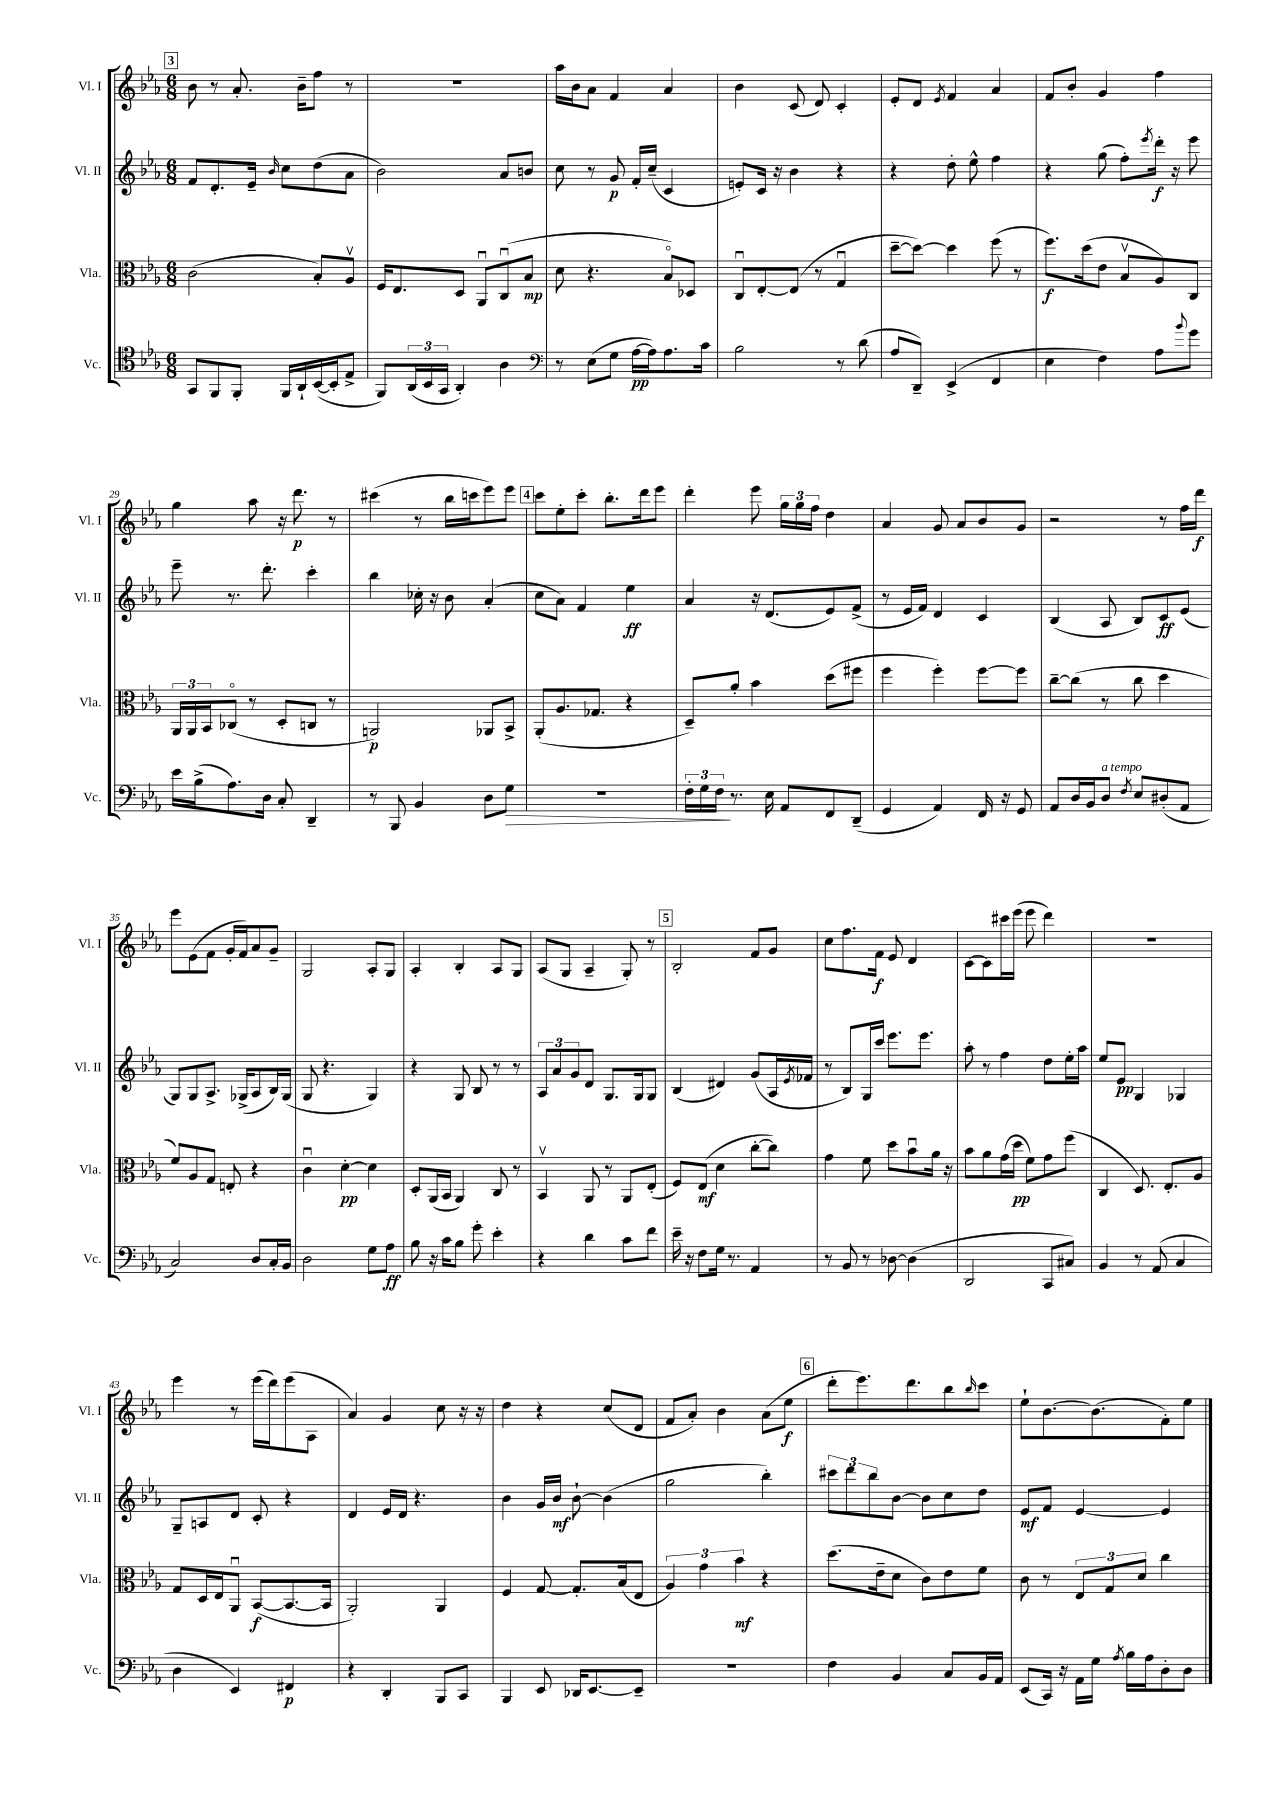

**kern	**kern	**kern	**kern
*staff4	*staff3	*staff2	*staff1
*clefC4	*clefC3	*clefG2	*clefG2
*k[b-e-a-]	*k[b-e-a-]	*k[b-e-a-]	*k[b-e-a-]
*M6/8	*M6/8	*M6/8	*M6/8
8GG/L	(2c\	8f/L	8b-\
8FF/	.	8.d'/	8r
8FF'/J	.	.	8.a-'/
.	.	16e-~/Jk	.
.	.	16qqb-/	.
16FF/LL	.	8cc\L	.
16AA-`/	.	.	16b-~\LK
([16BB-/	8B-'/L)	(8dd\	8ff\J
16BB-'/]J	.	.	.
8E-^/J	8A-v/J	8a-\J	8r
=	=	=	=
8FF/L)	16F/LK	2b-\)	2.r
.	8.E-/	.	.
(24AA-/L	.	.	.
24BB-/	.	.	.
24GG/JJ	.	.	.
4AA-'/)	8D/J	.	.
.	8AA-u/L	.	.
4A-\	(8Cu/	8a-/L	.
.	8B-/J	8b/J	.
=	=	=	=
*clefF4	*	*	*
8r	8d\	8cc\	16aa-\LL
.	.	.	16b-\J
(8E-\L	4.r	8r	8a-\J
8G\J	.	8g/	4f/
[16A-\LL	.	16f'/LL	.
16A-\]J)	.	(16cc~/JJ	.
8.A-\	8B-o/L)	4c/	4a-/
.	8D-/J	.	.
16c\Jk	.	.	.
=	=	=	=
2B-\	8Cu/L	8e'/L)	4b-\
.	[8E-'/	16c/Jk	.
.	.	16r	.
.	(8E-/]J	4b-\	(8c/
.	8r	.	8d/)
8r	4Gu/	4r	4c'/
(8d\	.	.	.
=	=	=	=
8A-/L	[8dd~\L	4r	8e-'/L
8DD~/J)	8dd\_J)	.	8d/J
.	.	.	8qe-/
(4EE-^/	4dd\]	8dd'\	4f/
.	.	8ee-^^\	.
4FF/	(8ff\	4ff\	4a-/
.	8r	.	.
=	=	=	=
4E-\	8.ff\L)	4r	8f/L
.	.	.	8b-'/J
.	(16dd\k	.	.
4F\)	8e-\J	(8gg\	4g/
.	8B-v/L	8ff'\L)	.
.	.	8qeee-/	.
8A-\L	8A-/)	16ddd'\Jk	4ff\
.	.	16r	.
8qqb-/	.	.	.
8g\J	8C/J	8eee-\	.
=	=	=	=
16e-\LL	24AA-/LL	8eee-~\	4gg\
.	24AA-/	.	.
(16B-^\J	.	.	.
.	24BB-/J	.	.
8.A-\)	(8C-o/J	8.r	.
.	8r	.	8aa-\
16D\Jk	.	8.ddd'\	.
8C'/	8D'/L	.	16r
.	.	.	8.ddd\
4DD~/	8C/J	4ccc'\	.
.	8r	.	8r
=	=	=	=
8r	2AA/)	4bb-\	(4ccc#\
8BBB-/	.	.	.
4BB-/	.	16cc-'\	8r
.	.	16r	.
.	.	8b-\	16bb-\LL
.	.	.	16ccc\J
8D\L	8AA-/L	(4a-'/	8eee-\)
8G\J	8BB-^/J	.	8eee-\J
=	=	=	=
2.r	(8AA-'/L	8cc\L	8ccc\L
.	8.A-/	8a-\J)	8ee-'\
.	.	4f/	8ccc'\J
.	8.G-/J	.	.
.	.	.	8.bb-'\L
.	4r	4ee-\	.
.	.	.	16ddd\k
.	.	.	8eee-\J
=	=	=	=
24F'\LL	8D~/L)	4a-/	4ddd'\
24G\	.	.	.
24F\JJ	.	.	.
8.r	8a-'/J	.	.
.	4b-\	16r	8eee-\
16E-\	.	(8.d/L	.
8AA-/L	.	.	24gg\LL
.	.	.	24gg\
.	.	.	24ff\JJ
8FF/	(8dd\L	8e-/)	4dd\
(8DD~/J	8ff#\J	(8f^/J	.
=	=	=	=
4GG/	4ff\	8r	4a-/
.	.	16e-/LL	.
.	.	16f/JJ)	.
4AA-/)	4ff'\)	4d/	8g/
.	.	.	8a-/L
16FF/	[8ff\L	4c/	8b-/
16r	.	.	.
8GG/	8ff\]J	.	8g/J
=	=	=	=
8AA-/L	[8cc~\L	(4B-/	2r
16D/L	(8cc\]J	.	.
16BB-/J	.	.	.
8D/J	8r	8A-/	.
8qF/	.	.	.
8E-/L	8cc\	8B-/L)	.
(8D#'/	4dd\	8c/	8r
8AA-/J	.	(8e-/J	16ff\LL
.	.	.	16ddd\JJ
=	=	=	=
2C/)	8f/L)	8G/L)	8eee-\L
.	8A-/	8G/	(8e-\
.	8G/J	8.A-^/J	8f\J
.	8E'/	.	16g'/LL
.	.	(16G-^/LK	16f/J)
8D/L	4r	8A-/	8a-/
16C'/L	.	16B-/L)	8g~/J
16BB-/JJ	.	(16G-/JJ	.
=	=	=	=
2D\	4cu\	8G/	2G/
.	.	4.r	.
.	[4d'\	.	.
8G\L	4d\]	4G/)	8A-'/L
8A-\J	.	.	8G/J
=	=	=	=
8B-\	8D'/L	4r	4A-'/
16r	(16AA-/L	.	.
16c\LK	16BB-/JJ	.	.
8B-\J	4AA-/)	8G/	4B-'/
8g'\	.	8B-/	.
4e-'\	8C/	8r	8A-/L
.	8r	8r	8G/J
=	=	=	=
4r	4BB-v/	12A-/L	(8A-/L
.	.	12a-/	.
.	.	.	8G/J
.	.	12g/	.
4d\	8AA-/	8d/J	4A-~/
.	8r	8.G/L	.
8c\L	8AA-/L	.	8G'/)
.	.	16G/k	.
8f\J	(8E-'/J	8G/J	8r
=	=	=	=
16e-~\	8F/L)	(4B-/	2B-'/
16r	.	.	.
8F\L	(8E-/J	.	.
16G\Jk	4d\	4d#/)	.
8.r	.	.	.
4AA-/	[8cc'\L	(8g/L	8f/L
.	8cc\]J)	16A-/L	8g/J
.	.	8qe-/	.
.	.	16f-/JJ	.
=	=	=	=
8r	4g\	8r	8cc\L
8BB-/	.	8B-/L)	8.ff\
8r	8f\	16G/L	.
.	.	16ccc/JJ	16f\Jk
[8D-\	8dd\L	8.eee-\L	8e-/
(4D-\]	8b-u\	.	4d/
.	.	8.eee-\J	.
.	16a-\Jk	.	.
.	16r	.	.
=	=	=	=
2DD/	8b-\L	8aa-'\	[8c\L
.	8a-\	8r	8c\]
.	(16g\L	4ff\	16ccc#\L
.	16dd\JJ	.	(16eee-\JJ
.	8f\L)	.	8eee-\
8CC/L	8g\	8dd\L	4ddd\)
8C#/J)	(8ff\J	16ee-'\L	.
.	.	16aa-\JJ	.
=	=	=	=
4BB-/	4C/	8ee-/L	2.r
.	.	8e-/J	.
8r	8.D/)	4G/	.
(8AA-/	.	.	.
.	8.E-'/L	.	.
4C/	.	4G-/	.
.	8A-/J	.	.
=	=	=	=
4D\	8G/L	8G~/L	4eee-\
.	16D/L	8A/	.
.	16E-/J	.	.
4EE-/)	8AA-u/J	8d/J	8r
.	([8BB-/L	8c'/	(16eee-\LL
.	.	.	16ddd\J)
4FF#/	8.BB-/_	4r	(8eee-\
.	.	.	8A-\J
.	16BB-/]Jk	.	.
=	=	=	=
4r	2AA-'/)	4d/	4a-/)
4DD'/	.	16e-/LL	4g/
.	.	16d/JJ	.
.	.	4.r	.
8BBB-/L	4AA-/	.	8cc\
8CC/J	.	.	16r
.	.	.	16r
=	=	=	=
4BBB-/	4F/	4b-\	4dd\
8EE-/	[8G/	16g/LL	4r
.	.	16b-/JJ	.
16DD-/LK	8.G'/]L	[8b-`\	.
[8.EE-/	.	.	.
.	.	(4b-\]	(8cc/L
.	(16B-/k	.	.
8EE-~/]J	8E-/J	.	8d/J
=	=	=	=
2.r	6A-/)	2gg\	8f/L
.	.	.	8a-'/J)
.	6g\	.	.
.	.	.	4b-\
.	6b-\	.	.
.	4r	4bb-'\)	(8a-\L
.	.	.	8ee-\J
=	=	=	=
4F\	(8.dd\L	12ccc#\L	8ddd'\L
.	.	12ddd\	.
.	.	.	8.eee-\)
.	.	12bb-\	.
.	16e-~\k	.	.
4BB-/	8d\J	[8b-\J	.
.	.	.	8.ddd\
.	8c\L)	8b-\]L	.
8C/L	8e-\	8cc\	8bb-\
.	.	.	16qqbb-/
16BB-/L	8f\J	8dd\J	8ccc\J
16AA-/JJ	.	.	.
=	=	=	=
(8EE-/L	8c\	8e-/L	8ee-`\L
16CC/Jk)	8r	8f/J	[8.b-\
16r	.	.	.
16AA-\LL	12E-/L	[4e-/	.
16G\JJ	.	.	(8.b-\]
.	12G/	.	.
8qA-/	.	.	.
16B-\LL	.	.	.
.	12d/J	.	.
16A-\J	.	.	.
8D'\	4cc\	4e-/]	8f'\)
8D\J	.	.	8ee-\J
==	==	==	==
*-	*-	*-	*-
